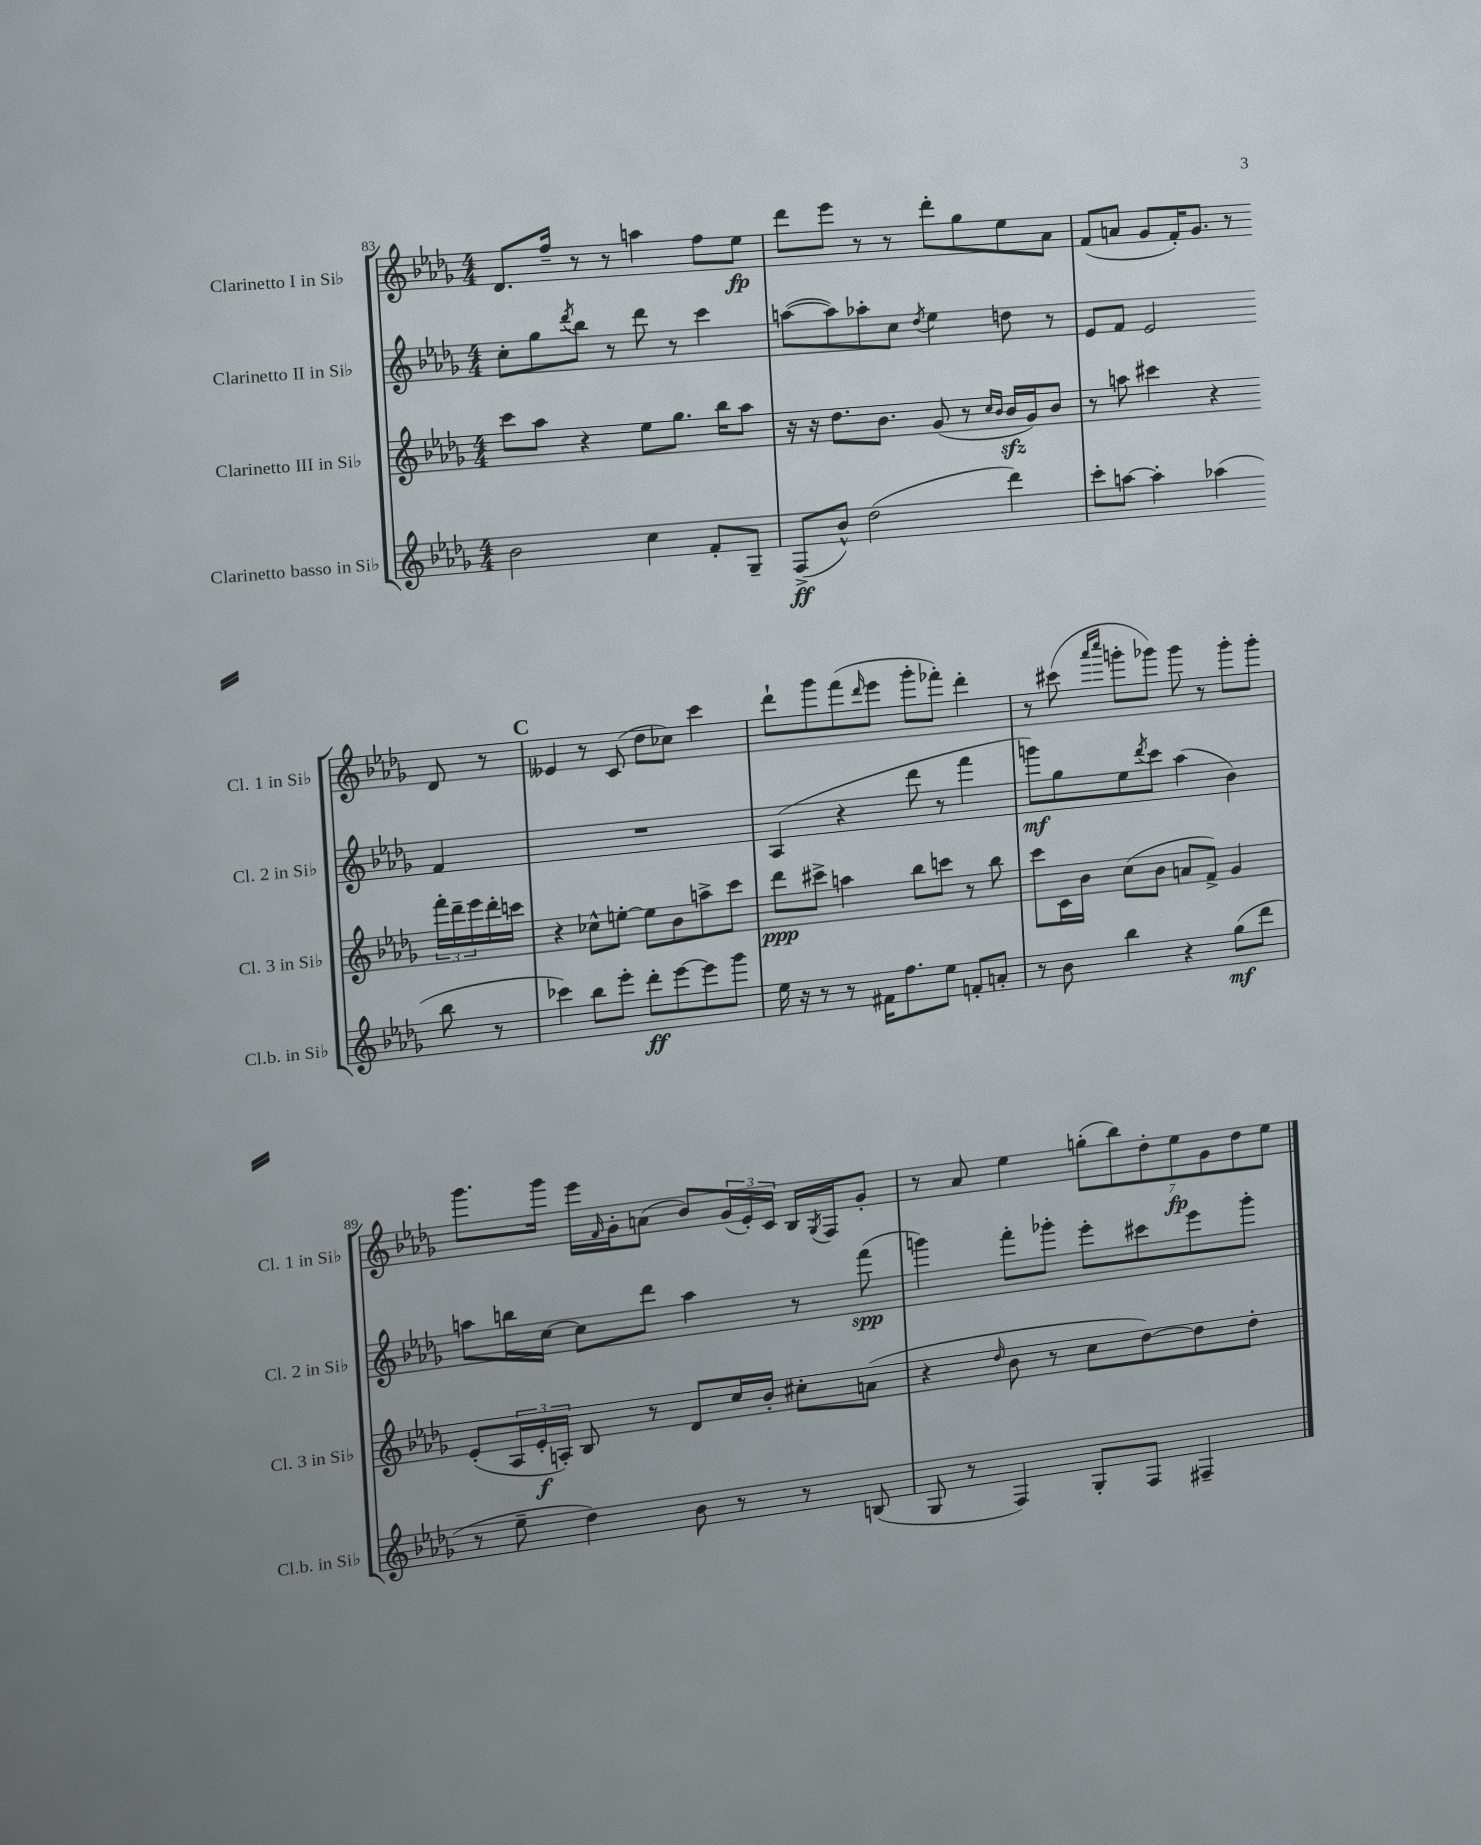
<<
\new StaffGroup <<
\new Staff = "s0" \with { instrumentName = "Clarinetto I in Sib" shortInstrumentName = "Cl. 1 in Sib" } {
    \clef treble \key des \major \numericTimeSignature \time 4/4
    des'8. f''16-- r8 r8 a''4 f''8 ees''8\fp |
    des'''8 ees'''8 r8 r8 des'''8-. ges''8 ees''8 aes'8 |
    f'8( a'8 ges'8 f'16-.) ges'8. r8 des'8 r8 |
    \mark \markup { \bold "C" } eeses'4 r8 c'8( des''8 ces''8) c'''4 |
    des'''8-! ges'''8 f'''8( \grace { des'''16 } ees'''8 ges'''8-. fes'''8-.) des'''4-. |
    r8 cis'''8( \grace { aes'''16 c''''16 } g'''8-. ges'''8) ges'''8 r8 ges'''8-. ges'''8-. |
    ges'''8. ges'''16 ees'''16 \grace { f'16 } ges'16-. a'8( bes'8) \tuplet 3/2 { ges'16( ees'16-.) c'16 } bes16 \acciaccatura { ges8 } f16 ges'8-. |
    r8 aes'8 ees''4 \tuplet 7/4 { g''8-.( bes''8) des''8-. ees''8\fp ges'8 des''8 ees''8 } \bar "|." |
}
\new Staff = "s1" \with { instrumentName = "Clarinetto II in Sib" shortInstrumentName = "Cl. 2 in Sib" } {
    \clef treble \key des \major \numericTimeSignature \time 4/4
    c''8-. ges''8 \acciaccatura { des'''8 } bes''8 r8 des'''8 r8 c'''4 |
    a''8~( a''8) aes''8-. c''8 \acciaccatura { des''8 } ees''4 d''8 r8 |
    ees'8 f'8 ees'2 f'4 |
    \mark \markup { \bold "C" } R1 |
    aes4( r4 des'''8 r8 f'''4 |
    g'''8\mf) ges''8 ees''8 \acciaccatura { des'''8 } c'''8 aes''4( bes'4) |
    a''8 b''16 c''16~ c''8 des'''8 a''4 r8 f'''8\spp( |
    g'''4) f'''8-. ges'''8-. ees'''8-. cis'''8 ees'''8 ges'''8-. \bar "|." |
}
\new Staff = "s2" \with { instrumentName = "Clarinetto III in Sib" shortInstrumentName = "Cl. 3 in Sib" } {
    \clef treble \key des \major \numericTimeSignature \time 4/4
    c'''8 aes''8 r4 ees''8 ges''8. bes''16 aes''8 |
    r16 r16 des''8. bes'8. ges'8( r8 \grace { c''16 bes'16 } bes'16\sfz ges'16) bes'8 |
    r8 a''8 cis'''4 r4 \tuplet 3/2 { f'''16-. des'''16-- ees'''16 } des'''16-. c'''16 |
    \mark \markup { \bold "C" } r4 ces''8-^ e''8~-. e''8 bes'8 a''8-> c'''8 |
    des'''8\ppp cis'''8-> a''4 bes''8 c'''8 r8 bes''8 |
    c'''8 c'16 bes'16 c''8( bes'8 a'8 f'8->) ges'4 |
    ees'8-.( \tuplet 3/2 { aes16 ees'16-.\f a16-.) } bes8 r8 des'8 c''16 bes'16-. cis''8-. a'8( |
    r4 \grace { des''16 } bes'8 r8 c''8 des''8~) des''8 des''8-. \bar "|." |
}
\new Staff = "s3" \with { instrumentName = "Clarinetto basso in Sib" shortInstrumentName = "Cl.b. in Sib" } {
    \clef treble \key des \major \numericTimeSignature \time 4/4
    bes'2 c''4 f'8-. ges8-- |
    f8->\ff( bes'8-^) des''2( des'''4) |
    c'''8-. a''8~ a''4-. aes''4( bes''8 r8 |
    \mark \markup { \bold "C" } ces'''4) bes''8 ees'''8-. des'''8-.\ff ees'''8~ ees'''8 ges'''8 |
    ees''16 r16 r8 r8 fis'16 f''8. ees''8 f'8-. a'8-. |
    r8 bes'8 bes''4 r4 ges''8\mf( des'''8 |
    r8 ees''8-- des''4) bes'8 r8 r8 b8( |
    ges8 r8 f4) ges8-. f8 fis4-- \bar "|." |
}
>>
>>
\layout { \context { \Score currentBarNumber = #83 } }
